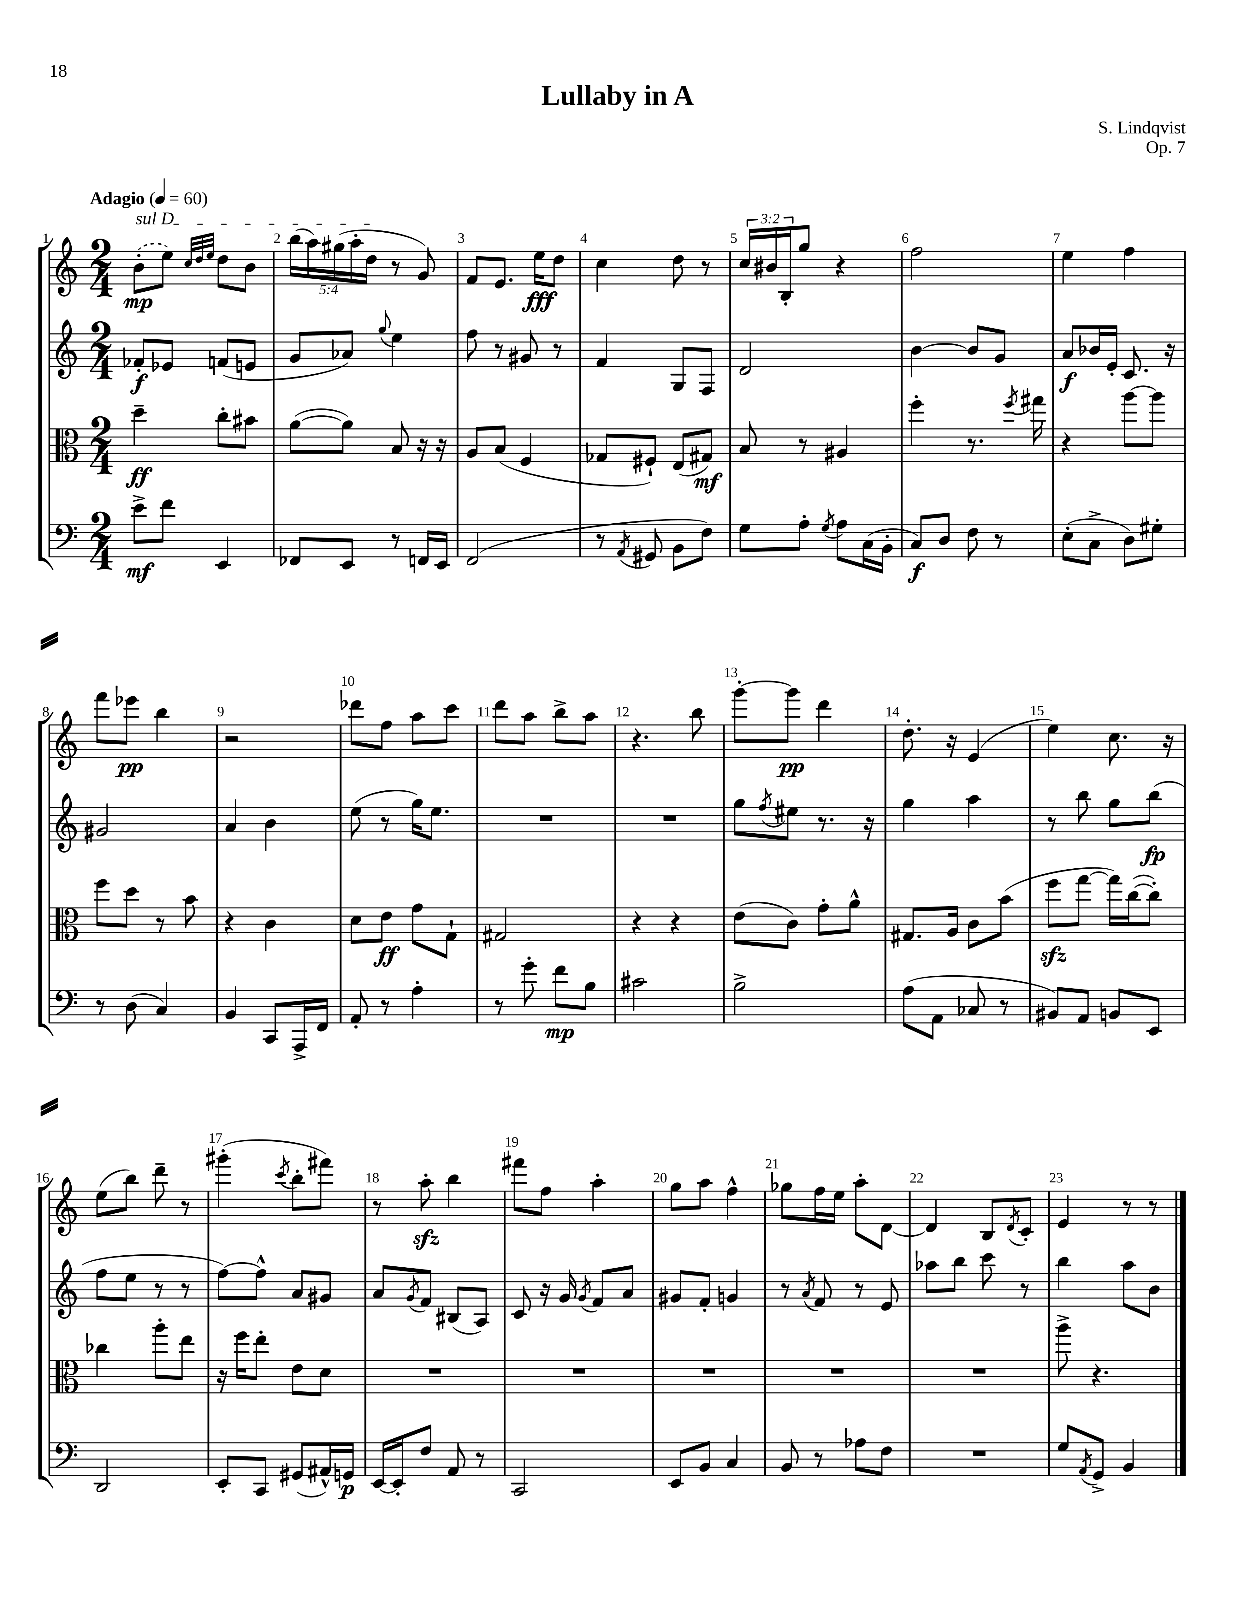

**kern	**dynam	**kern	**dynam	**kern	**dynam	**kern	**dynam
*part4	*part4	*part3	*part3	*part2	*part2	*part1	*part1
*staff4	*staff4	*staff3	*staff3	*staff2	*staff2	*staff1	*staff1
*clefF4	*	*clefC3	*	*clefG2	*	*clefG2	*
*k[]	*	*k[]	*	*k[]	*	*k[]	*
*M2/4	*	*M2/4	*	*M2/4	*	*M2/4	*
*MM60	*	*MM60	*	*MM60	*	*MM60	*
=1	=1	=1	=1	=1	=1	=1	=1
!	!	!	!	!	!	!LO:TX:a:B:t=Adagio	!
!	!	!	!	!	!	!LO:TX:a:i:t=sul D	!
8e^\L	mf	4dd~\	ff	8f-X'/L	f	(8b'\L	mp
8f\J	.	.	.	8e-X/J	.	8ee\J)	.
.	.	.	.	.	.	32qqcc/LLL	.
.	.	.	.	.	.	32qqdd/	.
.	.	.	.	.	.	32qqee/JJJ	.
4EE/	.	8cc'\L	.	(8fn/L	.	8dd\L	.
.	.	8b#X\J	.	8en/J	.	8b\J	.
=2	=2	=2	=2	=2	=2	=2	=2
8FF-X/L	.	([8a\L	.	8g/L	.	(20bb\LL	.
.	.	.	.	.	.	20aa\)	.
.	.	.	.	.	.	(20gg#X\	.
8EE/J	.	8a\J])	.	8a-X/J)	.	.	.
.	.	.	.	.	.	20aa'\	.
.	.	.	.	.	.	20dd\JJ	.
.	.	.	.	8qqgg/	.	.	.
8r	.	8B/	.	4ee\	.	8r	.
16FFn/LL	.	16r	.	.	.	8g/)	.
16EE/JJ	.	16r	.	.	.	.	.
=3	=3	=3	=3	=3	=3	=3	=3
(2FF/	.	8A/L	.	8ff\	.	8f/L	.
.	.	(8B/J	.	8r	.	8.e/J	.
.	.	4F/	.	8g#X/	.	.	.
.	.	.	.	.	.	16ee\KL	fff
.	.	.	.	8r	.	8dd\J	.
=4	=4	=4	=4	=4	=4	=4	=4
8r	.	8G-X/L	.	4f/	.	4cc\	.
8qAA/	.	.	.	.	.	.	.
8GG#X/	.	8F#X`/J)	.	.	.	.	.
8BB\L	.	(8E/L	.	8G/L	.	8dd\	.
8F\J)	.	8G#X/J)	mf	8F/J	.	8r	.
=5	=5	=5	=5	=5	=5	=5	=5
8G\L	.	8B/	.	2d/	.	24cc/LL	.
.	.	.	.	.	.	24b#X/	.
.	.	.	.	.	.	24B'/J	.
8A'\J	.	8r	.	.	.	8gg/J	.
8qG/	.	.	.	.	.	.	.
8A\L	.	4A#X/	.	.	.	4r	.
(16C\L	.	.	.	.	.	.	.
16BB'\JJ	.	.	.	.	.	.	.
=6	=6	=6	=6	=6	=6	=6	=6
8C/L)	f	4ff'\	.	[4b\	.	2ff\	.
8D/J	.	.	.	.	.	.	.
8F\	.	8.r	.	8b/L]	.	.	.
8r	.	.	.	8g/J	.	.	.
.	.	8qff/	.	.	.	.	.
.	.	16gg#X\	.	.	.	.	.
=7	=7	=7	=7	=7	=7	=7	=7
(8E'\L	.	4r	.	8a/L	f	4ee\	.
8C^\J	.	.	.	16b-X/L	.	.	.
.	.	.	.	16e'/JJ	.	.	.
8D\L)	.	[8aa\L	.	8.c/	.	4ff\	.
8G#X'\J	.	8aa\J]	.	.	.	.	.
.	.	.	.	16r	.	.	.
!!LO:LB:g=z
=8	=8	=8	=8	=8	=8	=8	=8
8r	.	8ff\L	.	2g#X/	.	8fff\L	.
(8D\	.	8dd\J	.	.	.	8eee-X\J	pp
4C/)	.	8r	.	.	.	4bb\	.
.	.	8b\	.	.	.	.	.
=9	=9	=9	=9	=9	=9	=9	=9
4BB/	.	4r	.	4a/	.	2r	.
8CC/L	.	4c\	.	4b\	.	.	.
16AAA^/L	.	.	.	.	.	.	.
16FF/JJ	.	.	.	.	.	.	.
=10	=10	=10	=10	=10	=10	=10	=10
8AA'/	.	8d\L	.	(8ee\	.	8ddd-X\L	.
8r	.	8e\J	ff	8r	.	8ff\J	.
4A'\	.	8g\L	.	16gg\KL)	.	8aa\L	.
.	.	.	.	8.ee\J	.	.	.
.	.	8G`\J	.	.	.	8ccc\J	.
=11	=11	=11	=11	=11	=11	=11	=11
8r	.	2G#X/	.	2r	.	8ddd\L	.
8g'\	.	.	.	.	.	8aa\J	.
8f\L	mp	.	.	.	.	8bb^\L	.
8B\J	.	.	.	.	.	8aa\J	.
=12	=12	=12	=12	=12	=12	=12	=12
2c#X\	.	4r	.	2r	.	4.r	.
.	.	4r	.	.	.	.	.
.	.	.	.	.	.	8bb\	.
=13	=13	=13	=13	=13	=13	=13	=13
2B^\	.	(8e\L	.	8gg\L	.	[8ggg'\L	.
.	.	.	.	8qff/	.	.	.
.	.	8c\J)	.	8ee#X\J	.	8ggg\J]	pp
.	.	8g'\L	.	8.r	.	4ddd\	.
.	.	8a^^\J	.	.	.	.	.
.	.	.	.	16r	.	.	.
=14	=14	=14	=14	=14	=14	=14	=14
(8A\L	.	8.G#X/L	.	4gg\	.	8.dd'\	.
8AA\J	.	.	.	.	.	.	.
.	.	16A/Jk	.	.	.	16r	.
8C-X/	.	8c\L	.	4aa\	.	(4e/	.
8r	.	(8b\J	.	.	.	.	.
=15	=15	=15	=15	=15	=15	=15	=15
8BB#X/L)	.	8ffzz\L	.	8r	.	4ee\)	.
8AA/J	.	[8gg\J	.	8bb\	.	.	.
8BBn/L	.	16gg\LL])	.	8gg\L	.	8.cc\	.
.	.	([16cc\J	.	.	.	.	.
8EE/J	.	8cc'\J])	.	(8bb\J	fp	.	.
.	.	.	.	.	.	16r	.
!!LO:LB:g=z
=16	=16	=16	=16	=16	=16	=16	=16
2DD/	.	4cc-X\	.	8ff\L	.	(8ee\L	.
.	.	.	.	8ee\J	.	8bb\J)	.
.	.	8aa'\L	.	8r	.	8ddd~\	.
.	.	8ee\J	.	8r	.	8r	.
=17	=17	=17	=17	=17	=17	=17	=17
8EE'/L	.	16r	.	[8ff\L)	.	(4ggg#X'\	.
.	.	16ff\KL	.	.	.	.	.
8CC/J	.	8ee'\J	.	8ff^^\J]	.	.	.
.	.	.	.	.	.	8qccc/	.
(8GG#X/L	.	8e\L	.	8a/L	.	8bb'\L	.
16AA#X^^/L)	.	8d\J	.	8g#X/J	.	8fff#X\J)	.
16GGn/JJ	p	.	.	.	.	.	.
=18	=18	=18	=18	=18	=18	=18	=18
[16EE/LL	.	2r	.	8a/L	.	8r	.
16EE'/J]	.	.	.	.	.	.	.
.	.	.	.	8qg/	.	.	.
8F/J	.	.	.	8f/J	.	8aazz'\	.
8AA/	.	.	.	(8B#X/L	.	4bb\	.
8r	.	.	.	8A/J)	.	.	.
=19	=19	=19	=19	=19	=19	=19	=19
2CC/	.	2r	.	8c/	.	8fff#X\L	.
.	.	.	.	16r	.	8ff\J	.
.	.	.	.	16g/	.	.	.
.	.	.	.	8qg/	.	.	.
.	.	.	.	8f/L	.	4aa'\	.
.	.	.	.	8a/J	.	.	.
=20	=20	=20	=20	=20	=20	=20	=20
8EE/L	.	2r	.	8g#X/L	.	8gg\L	.
8BB/J	.	.	.	8f'/J	.	8aa\J	.
4C/	.	.	.	4gn/	.	4ff^^\	.
=21	=21	=21	=21	=21	=21	=21	=21
8BB/	.	2r	.	8r	.	8gg-X\L	.
.	.	.	.	8qa/	.	.	.
8r	.	.	.	8f/	.	16ff\L	.
.	.	.	.	.	.	16ee\JJ	.
8A-X\L	.	.	.	8r	.	8aa'\L	.
8F\J	.	.	.	8e/	.	[8d\J	.
=22	=22	=22	=22	=22	=22	=22	=22
2r	.	2r	.	8aa-X\L	.	4d/]	.
.	.	.	.	8bb\J	.	.	.
.	.	.	.	8ccc\	.	8B/L	.
.	.	.	.	.	.	8qd/	.
.	.	.	.	8r	.	8c'/J	.
=23	=23	=23	=23	=23	=23	=23	=23
8G/L	.	8aa^\	.	4bb\	.	4e/	.
8qAA/	.	.	.	.	.	.	.
8GG^/J	.	4.r	.	.	.	.	.
4BB/	.	.	.	8aa\L	.	8r	.
.	.	.	.	8b\J	.	8r	.
==	==	==	==	==	==	==	==
*-	*-	*-	*-	*-	*-	*-	*-
